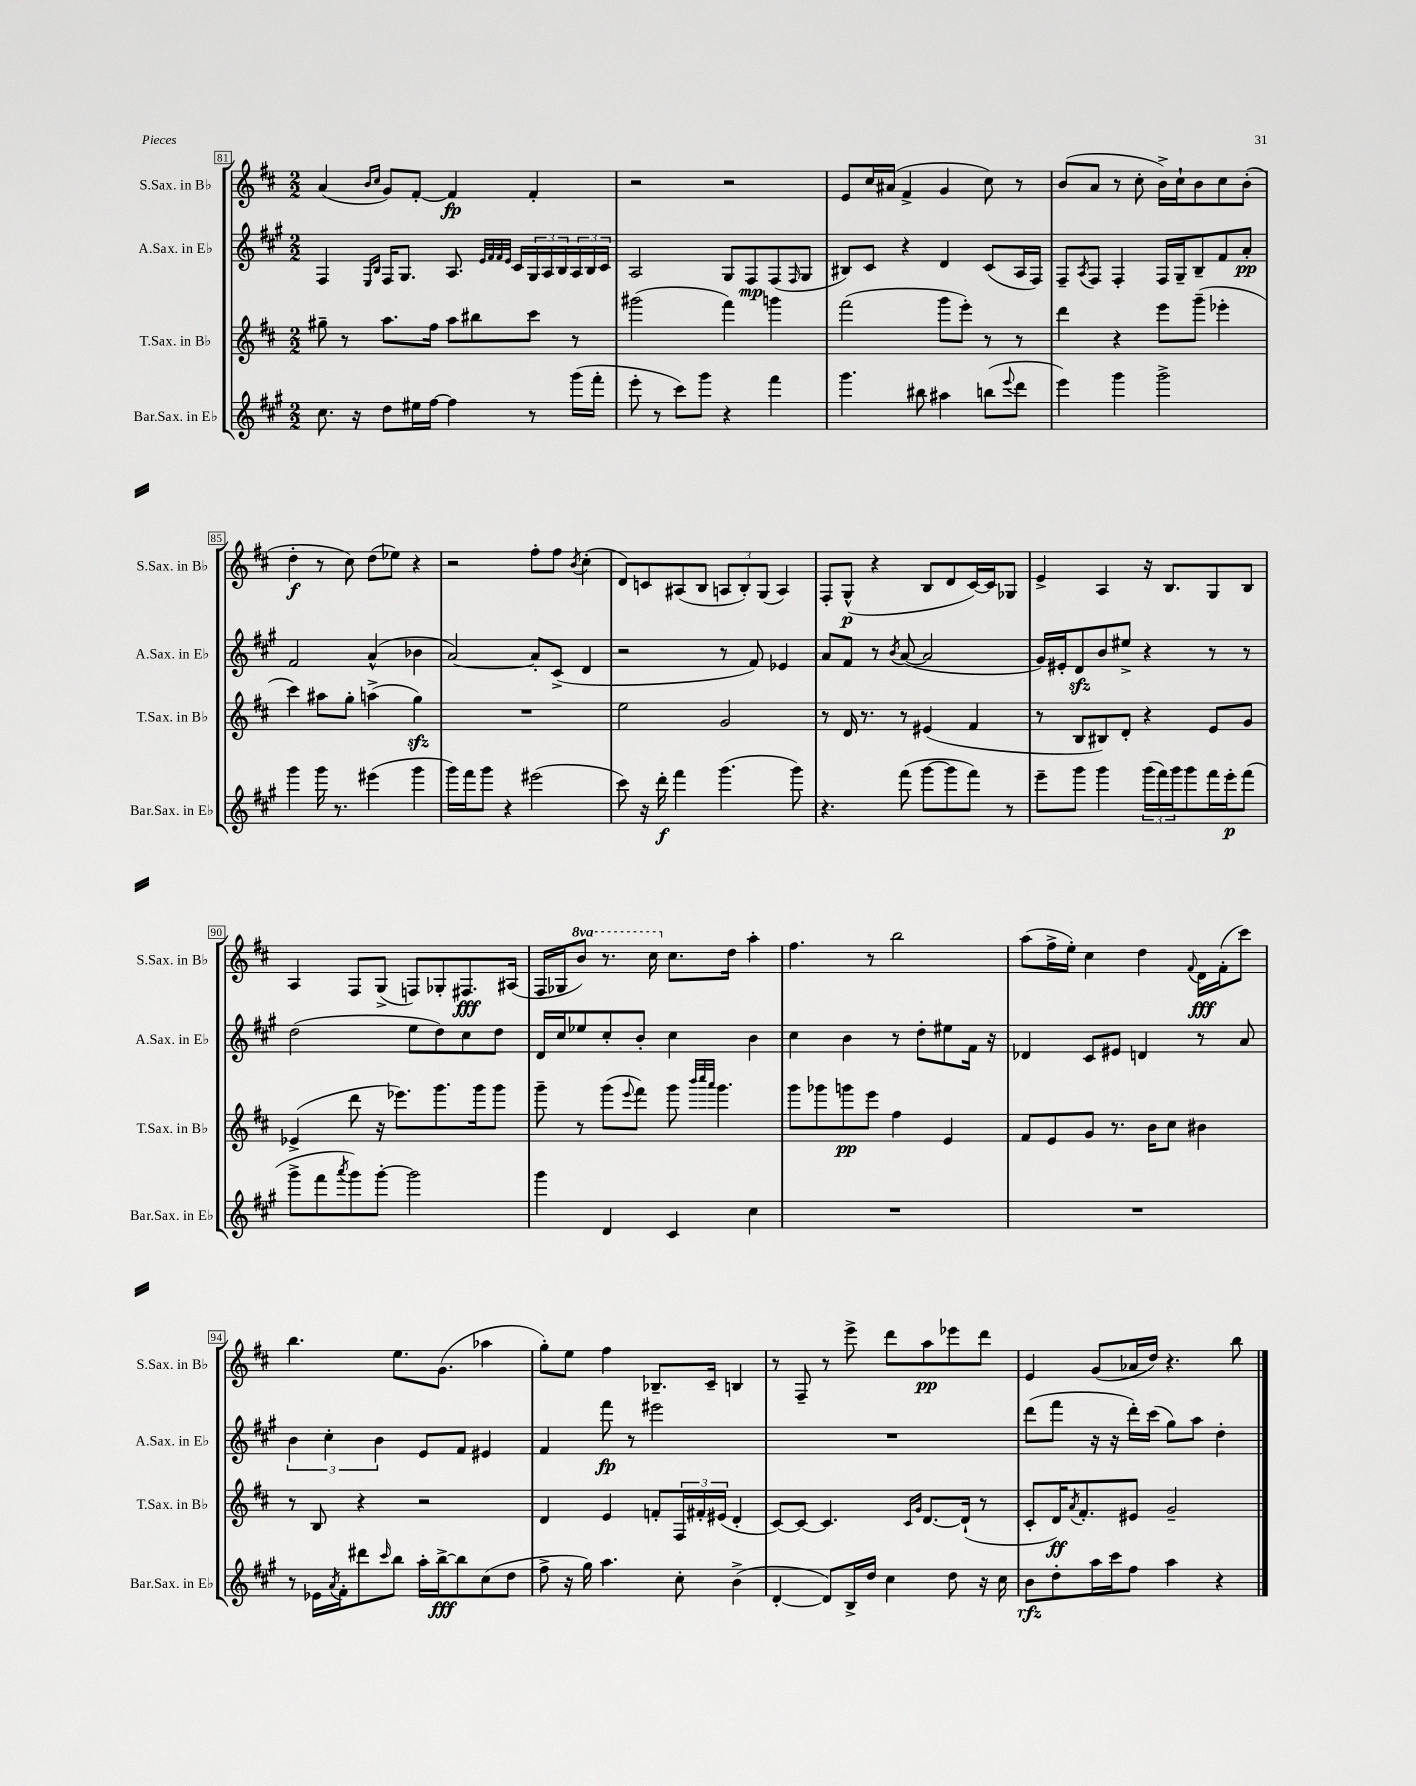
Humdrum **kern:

**kern	**kern	**kern	**kern
*staff4	*staff3	*staff2	*staff1
*clefG2	*clefG2	*clefG2	*clefG2
*k[f#c#g#]	*k[f#c#]	*k[f#c#g#]	*k[f#c#]
*M2/2	*M2/2	*M2/2	*M2/2
8.cc#	8gg#~	4F#	(4a
.	8r	.	.
16r	.	.	.
.	.	16qqE	16qqb
.	.	16qqB	16qqcc#
8dd	8.aa	16F#	8g)
.	.	8.G#	.
16ee#	.	.	[8f#'
[16ff#	16ff#	.	.
4ff#]	8aa	8.A	4f#]
.	8bb#	.	.
.	.	32qqe	.
.	.	32qqf#	.
.	.	32qqf#	.
.	.	32qqe	.
.	.	16c#	.
8r	8ccc#	24G#	4f#'
.	.	24A	.
.	.	24B	.
(16ggg#	8r	24A	.
.	.	24B	.
16fff#'	.	.	.
.	.	24c#	.
=	=	=	=
8eee'	(2ggg#	2A	2r
8r	.	.	.
8ccc#)	.	.	.
8ggg#	.	.	.
4r	4fff#)	8G#	2r
.	.	8F#	.
4fff#	4ggg	(8F#	.
.	.	16qqF#	.
.	.	8G#	.
=	=	=	=
4.ggg#	(2fff#	8B#)	8e
.	.	8c#	16cc#
.	.	.	(16a#
.	.	4r	4f#^
8bb#	.	.	.
4aa#	8ggg	4d	4g
.	8eee')	.	.
(8bb	8r	(8c#	8cc#)
8qqeee	.	.	.
8ddd	8r	16A	8r
.	.	16F#)	.
=	=	=	=
4eee)	4ddd	8F#~	(8b
.	.	8qA	.
.	.	8F#	8a
4ggg#	4r	4F#'	8r
.	.	.	8cc#'
2ggg#^	8eee	16F#	16b^)
.	.	16G#~	16cc#`
.	(8ggg~	8B~	8b
.	4eee-'	8f#	8cc#
.	.	8a'	(8b'
=	=	=	=
4ggg#	4ccc#)	2f#	4dd'
16ggg#	8aa#	.	8r
8.r	.	.	.
.	8gg'	.	8cc#)
(4eee#	(4aa^	(4a^^	(8dd
.	.	.	8ee-)
4ggg#	4gg)	4b-	4r
=	=	=	=
16ggg#)	1r	[2a)	2r
16fff#	.	.	.
8ggg#	.	.	.
4r	.	.	.
(2eee#	.	8a']	8ff#'
.	.	(8c#^	8ff#
.	.	.	8qb
.	.	4d	(4cc#'
=	=	=	=
8ccc#)	2ee	2r	8d)
16r	.	.	8c
16ddd'	.	.	.
4fff#	.	.	(8A#
.	.	.	8B
(4.ggg#	2g	8r	12A
.	.	.	12B')
.	.	8f#)	.
.	.	.	(12G
.	.	4e-	4A)
8ggg#)	.	.	.
=	=	=	=
4.r	8r	8a	8F#'
.	16d	8f#	(8G^^
.	8.r	.	.
.	.	8r	4r
.	.	8qb	.
(8fff#	8r	([8a	.
[8ggg#	(4e#	2a]	8B
8ggg#]	.	.	8d
8fff#)	4f#	.	[16c#)
.	.	.	16c#]
8r	.	.	8G-
=	=	=	=
8eee~	8r	16g#)	4e^
.	.	16e#'	.
8ggg#	8B	8d	.
4ggg#	8B#)	8b	4A
.	8d'	8ee#^	.
(24ggg#	4r	4r	16r
24fff#)	.	.	.
.	.	.	8.B
24ggg#	.	.	.
8ggg#	.	.	.
16fff#	8e	8r	8G
16eee'	.	.	.
(8fff#	8g	8r	8B
=	=	=	=
8ggg#^	(4e-^	(2dd	4A
8fff#	.	.	.
8qaaa	.	.	.
8ggg#)	8ddd	.	8F#
[8ggg#'	16r	.	(8G^
.	8.eee-)	.	.
2ggg#]	.	8ee	8F)
.	8.ggg	8dd)	8G-'
.	.	8cc#	8.F#
.	16ggg	.	.
.	8ggg	8dd	.
.	.	.	(16A#
=	=	=	=
4ggg#	8ggg~	16d	16F#
.	.	16cc#	16G-
.	8r	8ee-	8bb)
4d	(8ggg	8cc#'	8.r
.	8qqeee	.	.
.	8fff#)	8b'	.
.	.	.	16ccc#
4c#	8ggg	4cc#	8.cc#
.	32qqbbb	.	.
.	32qqcccc#	.	.
.	32qqaaa	.	.
.	4.ggg	.	.
.	.	.	16dd
4cc#	.	4b	4aa'
=	=	=	=
1r	8ggg	4cc#	4.ff#
.	8ggg-	.	.
.	8ggg	4b	.
.	8eee	.	8r
.	4ff#	8r	2bb
.	.	8dd'	.
.	4e	8ee#	.
.	.	16f#	.
.	.	16r	.
=	=	=	=
1r	8f#	4d-	(8aa
.	8e	.	16ff#^
.	.	.	16ee')
.	8g	8c#	4cc#
.	8.r	8e#	.
.	.	4d	4dd
.	16b	.	.
.	8cc#	.	.
.	.	.	8qqf#
.	4b#	8r	16d
.	.	.	(16f#'
.	.	8a	8ccc#)
=	=	=	=
8r	8r	6b	4.bb
16e-	8B	.	.
.	.	6cc#'	.
8qa	.	.	.
16f#'	.	.	.
8ddd#	4r	.	.
.	.	6b	.
16qqccc#	.	.	.
8bb	.	.	8.ee
16aa'	2r	8e	.
[16bb^	.	.	(8.g
8bb]	.	8f#	.
(8cc#	.	4e#	4aa-
8dd	.	.	.
=	=	=	=
8ff#^	4d	4f#	8gg')
16r	.	.	8ee
16gg#)	.	.	.
4.aa	4e	8fff#	4ff#
.	.	8r	.
.	8f'	2eee#	8.B-~
8cc#'	24F#	.	.
.	24f#'	.	.
.	.	.	16c#~
.	(24e#	.	.
(4b^	4d'	.	4B
=	=	=	=
[4d'	[8c#)	1r	8r
.	8c#_	.	8F#~
8d])	4.c#]	.	8r
16B^	.	.	8eee^
16dd	.	.	.
4cc#	.	.	8ddd
.	16qqc#	.	.
.	16qqg	.	.
.	[8.d	.	8aa
8dd	.	.	8eee-
.	(16d`]	.	.
16r	8r	.	8ddd
16cc#	.	.	.
=	=	=	=
8b	8c#'	(8ddd	4e
8dd'	16d)	8fff#	.
.	8qa	.	.
.	8.f#'	.	.
16aa	.	16r	(8g
16ccc#	.	16r	.
8ff#	8e#	16ddd')	16a-
.	.	(16ccc#	16dd)
4aa	2g~	8gg#)	4.r
.	.	8aa	.
4r	.	4dd'	.
.	.	.	8bb
==	==	==	==
*-	*-	*-	*-
